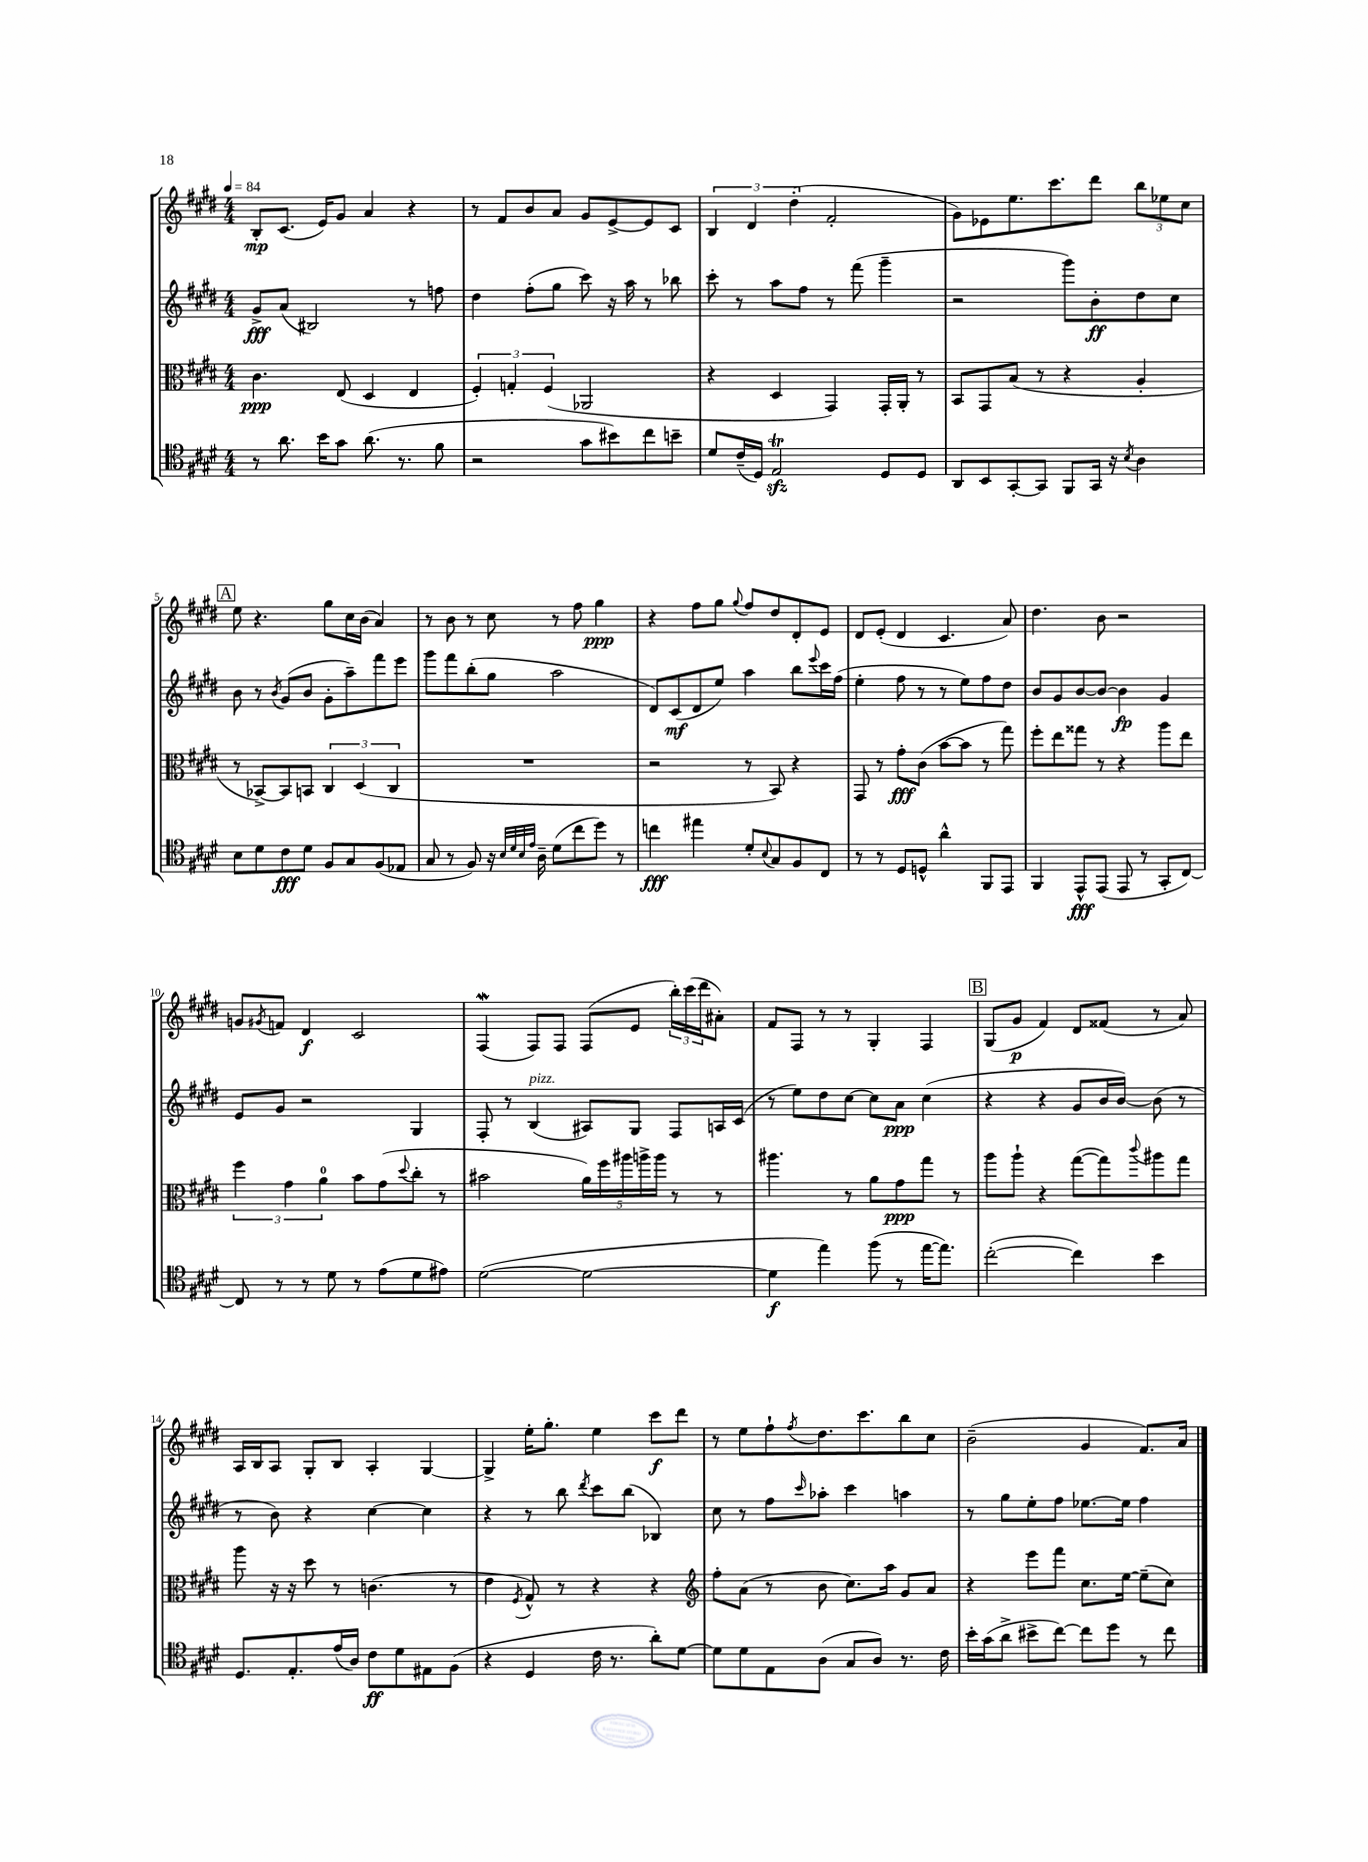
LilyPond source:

<<
\new StaffGroup <<
\new Staff = "s0" {
    \clef treble \key e \major \numericTimeSignature \time 4/4 \tempo 4 = 84
    b8-.\mp cis'8.( e'16) gis'8 a'4 r4 |
    r8 fis'8 b'8 a'8 gis'8 e'8~-> e'8 cis'8 |
    \tuplet 3/2 { b4 dis'4 dis''4-.( } fis'2-. |
    gis'8) ees'8 e''8. cis'''8. dis'''8 \tuplet 3/2 { b''8 ees''8 cis''8 } |
    \mark \markup { \box "A" } e''8 r4. gis''8 cis''16 b'16( a'4) |
    r8 b'8 r8 cis''8 r8 fis''8 gis''4\ppp |
    r4 fis''8 gis''8 \appoggiatura { gis''8 } fis''8 dis''8 dis'8-. e'8 |
    dis'8 e'8-.( dis'4 cis'4. a'8) |
    dis''4. b'8 r2 |
    g'8 \acciaccatura { gis'8 } f'8 dis'4\f cis'2 |
    fis4\mordent( fis8) fis8 fis8( e'8 \tuplet 3/2 { b''16-.) cis'''16( dis'''16 } ais'8-.) |
    fis'8 fis8 r8 r8 gis4-. fis4 |
    \mark \markup { \box "B" } gis8( gis'8\p fis'4) dis'8 fisis'8( r8 a'8) |
    a16 b16 a8 gis8-. b8 a4-. gis4~ |
    gis4-> e''16-. gis''8.-. e''4 cis'''8\f dis'''8 |
    r8 e''8 fis''8-! \acciaccatura { fis''8 } dis''8. cis'''8. b''8 cis''8 |
    b'2--( gis'4 fis'8.) a'16 \bar "|." |
}
\new Staff = "s1" {
    \clef treble \key e \major \numericTimeSignature \time 4/4
    gis'8->\fff a'8( bis2) r8 f''8 |
    dis''4 fis''8-.( gis''8 cis'''8) r16 a''16 r8 bes''8 |
    cis'''8-. r8 a''8 fis''8 r8 fis'''8( gis'''4-- |
    r2 gis'''8) b'8-.\ff dis''8 cis''8 |
    \mark \markup { \box "A" } b'8 r8 \acciaccatura { b'8 } gis'8( b'8 gis'8-. a''8--) fis'''8 e'''8 |
    gis'''8 fis'''8 b''8-.( gis''8 a''2 |
    dis'8) cis'8\mf( dis'8 e''8) a''4 b''8 \appoggiatura { e'''8 } cis'''16 fis''16( |
    e''4-. fis''8 r8 r8 e''8) fis''8 dis''8 |
    b'8 gis'8 b'8~ b'8~ b'4\fp gis'4 |
    e'8 gis'8 r2 gis4 |
    fis8-. r8 b4^\markup { \italic "pizz." }( ais8) gis8 fis8 a16 cis'16( |
    r8 e''8) dis''8 cis''8~ cis''8 a'8\ppp cis''4( |
    \mark \markup { \box "B" } r4 r4 gis'8 b'16 b'16~) b'8( r8 |
    r8 b'8) r4 cis''4~ cis''4 |
    r4 r8 b''8 \acciaccatura { dis'''8 } cis'''8 b''8( bes4) |
    cis''8 r8 fis''8 \grace { cis'''16 } aes''8-. cis'''4 a''4 |
    r8 gis''8 e''8-. fis''8 ees''8.~ ees''16 fis''4 \bar "|." |
}
\new Staff = "s2" {
    \clef alto \key e \major \numericTimeSignature \time 4/4
    cis'4.\ppp e8( dis4 e4 |
    \tuplet 3/2 { fis4-.) g4-. fis4( } aes,2 |
    r4 dis4 gis,4) gis,16-. a,16-. r8 |
    b,8 gis,8 b8( r8 r4 a4-. |
    \mark \markup { \box "A" } r8 bes,8~->) bes,8 b,8 \tuplet 3/2 { cis4 dis4( cis4 } |
    R1 |
    r2 r8 b,8) r4 |
    gis,8 r8 gis'8-.\fff cis'8( b'8~ b'8 r8 gis''8) |
    fis''8-. e''8 gisis''8 r8 r4 a''8 e''8 |
    \tuplet 3/2 { fis''4 gis'4 a'4-0 } b'8 gis'8( \appoggiatura { dis''8 } cis''8-. r8 |
    bis'2 \tuplet 5/4 { a'16) fis''16 ais''16 a''16-> a''16 } r8 r8 |
    ais''4. r8 a'8 gis'8\ppp gis''8 r8 |
    \mark \markup { \box "B" } a''8 a''8-! r4 gis''8~( gis''8) \appoggiatura { cis'''8 } ais''8 gis''8 |
    a''8 r16 r16 dis''8 r8 c'4.( r8 |
    e'4 \acciaccatura { fis8 } gis8-^) r8 r4 r4 |
    \clef treble fis''8-. a'8( r8 b'8 cis''8.) a''16 gis'8 a'8 |
    r4 e'''8 fis'''8 cis''8. e''16~ e''8--( cis''8) \bar "|." |
}
\new Staff = "s3" {
    \clef tenor \key e \major \numericTimeSignature \time 4/4
    r8 a'8. b'16 gis'8 a'8.( r8. fis'8 |
    r2 gis'8 bis'8) cis''8 b'8-- |
    dis'8 cis'16--( dis16) e2\trill\sfz dis8 dis8 |
    a,8 b,8 gis,8~-. gis,8 fis,8 gis,16 r16 \acciaccatura { b8 } a4 |
    \mark \markup { \box "A" } b8 dis'8 cis'8\fff dis'8 fis8 gis8 fis8( ees8 |
    gis8 r8 fis8) r16 \grace { b32 dis'32 b32 e'32 } a16-- dis'8( cis''8 dis''8) r8 |
    c''4\fff eis''4 dis'8-. \appoggiatura { b8 } gis8 fis8 cis8 |
    r8 r8 dis8 d8-^ a'4-^ fis,8 e,8 |
    fis,4 e,8-^\fff e,8( e,8 r8 gis,8-. cis8~) |
    cis8 r8 r8 dis'8 r8 e'8( dis'8 eis'8) |
    dis'2~( dis'2~ |
    dis'4\f e''4) fis''8( r8 e''16~ e''8.) |
    \mark \markup { \box "B" } cis''2~-.( cis''4) b'4 |
    dis8. e8.-. e'16( a16) cis'8\ff dis'8 eis8 fis8( |
    r4 dis4 cis'16 r8. a'8-.) dis'8~ |
    dis'8 dis'8 e8 a8( gis8 a8) r8. cis'16 |
    b'16-. gis'16( a'8-> bis'8-> cis''8~) cis''8 dis''8 r8 cis''8 \bar "|." |
}
>>
>>
